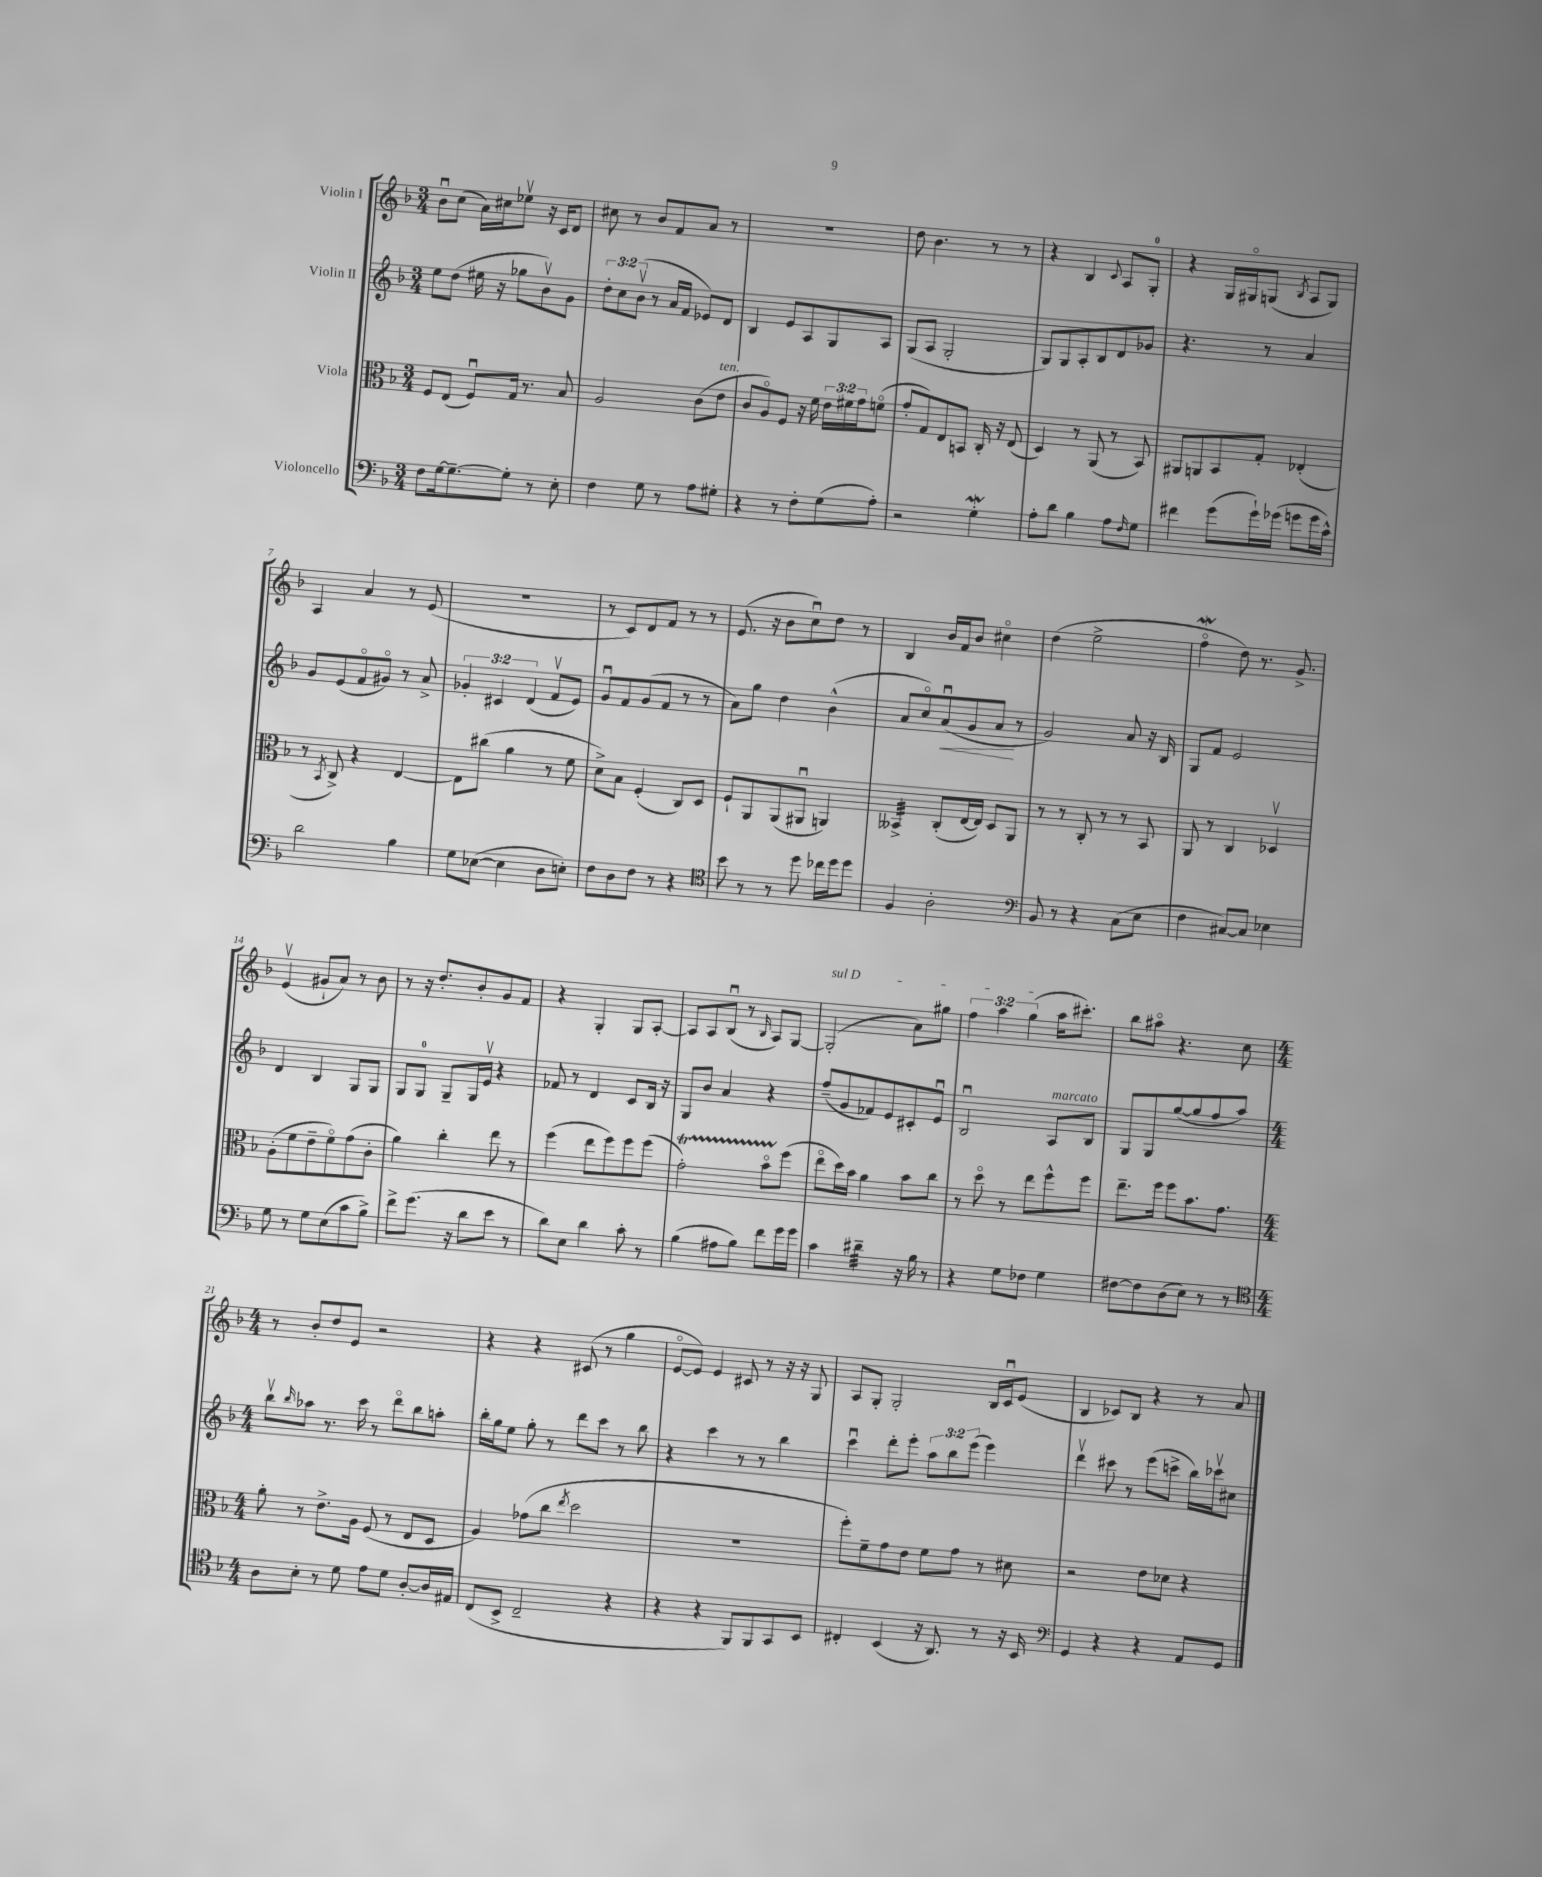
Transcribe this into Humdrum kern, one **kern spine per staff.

**kern	**kern	**kern	**kern
*staff4	*staff3	*staff2	*staff1
*clefF4	*clefC3	*clefG2	*clefG2
*k[b-]	*k[b-]	*k[b-]	*k[b-]
*M3/4	*M3/4	*M3/4	*M3/4
8F\L	8F/L	8ee\L	8b-u\L
[16G\k	(8E/J	(8dd\J	(8cc\J
8.G~\_	.	.	.
.	8Fu/L)	16ee#\	16a\LL)
.	.	16r	16cc#\J
8G'\]J	16G/Jk	8gg-\L	8ee-v\J
.	8.r	.	.
8r	.	8b-v\)	16r
.	.	.	16c/LK
8E'\	8B-/	8g\J	8d/J
=	=	=	=
4F\	2A/	12dd'\L	8cc#\
.	.	12cc\	.
.	.	.	8r
.	.	(12b-v\J	.
8G\	.	8r	8b-/L
8r	.	16a/LL	8f/
.	.	16f/JJ	.
8A\L	(8c\L	8e-/L)	8a/J
8G#'\J	8e\J	8d/J	8r
=	=	=	=
4r	8c/L	4B-/	2.r
.	8Ao/)	.	.
8r	8F/J	8e/L	.
8F'\L	16r	8A/	.
.	16f\	.	.
(8G\	24e\LL	8G/	.
.	24f#\	.	.
.	24g\J	.	.
8A'\J)	(8fo\J	8A/J	.
=	=	=	=
2r	8g'/L	(8G/L	8dd\
.	8G/)	8A/J	4.b-\
.	8E/	2G'/	.
.	8BB/J	.	.
4G'\	16C'/	.	8r
.	16r	.	.
.	(8E/	.	8r
=	=	=	=
8A'\L	4D/)	8G/L)	4r
8d\J	.	8G/	.
4B-\	8r	8A'/	4B-/
.	(8AA/	8B-/	.
.	.	.	8qqc/
8A\L	8r	8d/	8A/L
16qqF/	.	.	.
8G\J	8BB-/)	8g-/J	8G'/J
=	=	=	=
4f#\	8AA#/L	4.r	4r
.	8AA/	.	.
(8g\L	8BB-/	.	16G/LL
.	.	.	16G#o/J
16g`\L)	8G'/J	8r	(8G/J
(16g-\JJ	.	.	.
.	.	.	8qB-/
8g\L	(4E-'/	4a/	8A/L
16g\L	.	.	8G/J)
16c^^\JJ)	.	.	.
=	=	=	=
2d\	8r	8g/L	4A/
.	8qBB-/	.	.
.	8C^/)	(8e/	.
.	4r	8fo/	4a/
.	.	8g#o/J)	.
4B-\	[4E/	8r	8r
.	.	8a^/	(8e/
=	=	=	=
8G\L	8E\]L	6g-'/	2.r
([8E-\J	(8cc#\J	.	.
.	.	6c#/	.
4E-\]	4a\	.	.
.	.	(6d/	.
8D\L	8r	8fv/L	.
8E'\J)	8f\	8e/J)	.
=	=	=	=
8F\L	8d^\L)	8gu/L	8r
8D\	8B-\J	8f/	8c/L)
8F\J	(4F'/	(8g/	8d/
8r	.	8f/J	8f/J
4r	8C/L)	8r	8r
.	8D/J	8r	8r
=	=	=	=
*clefC4	*	*	*
8b-\	8F`/L	8a\L)	(8.e/
8r	8AA/	8gg\J	.
.	.	.	16r
8r	(8AA/	4dd\	8b-\L
8dd\	8AA#u/J	.	8ccu\)
16cc-\LL	4AA/)	(4b-^^\	8dd\J
16dd\J	.	.	.
8dd\J	.	.	8r
=	=	=	=
4F/	4BB--^/	8a/L	4B-/
.	.	8cco/)	.
2A'\	(8C'/L	(8au/	16b-/LL
.	.	.	16f/J
.	[16E/L	8g/	8b-/J
.	16E/]JJ)	.	.
.	8D/L	8a/J	4cc#o\
.	8AA/J	8r	.
=	=	=	=
*clefF4	*	*	*
8BB-/	8r	2g/)	(4dd\
8r	8r	.	.
4r	8C'/	.	2ee^\
.	8r	.	.
(8C\L	8r	8a/	.
8E\J	8BB-/	16r	.
.	.	16B-/	.
=	=	=	=
4F\	8AA/	8G/L	4ffo\
.	8r	8f/J	.
[8C#/L)	4C/	2e/	8dd\)
8C#/]J	.	.	8.r
4E-\	4D-v/	.	.
.	.	.	8.g^/
=	=	=	=
8G\	(8A'\L	4d/	(4ev/
8r	8f\	.	.
8G\L	8e~\	4B-/	8g#`/L
(8E\	8fo\)	.	8a/J)
8c\	(8g\	8G/L	8r
8B-^\J)	8c'\J	8G/J	8b-\
=	=	=	=
8f^\L	4a\)	8G/L	8r
(8.g\J	.	8G/J	16r
.	.	.	8.dd'/L
.	4cc'\	8G~/L	.
16r	.	.	.
8d\L	.	16G/L	8b-'/
.	.	16ev/JJ	.
8e\J	8ee\	4r	8g/
8r	8r	.	8f/J
=	=	=	=
8d\L)	(4ff\	8f-/	4r
8E\J	.	8r	.
4d\	8ee\L	4d/	4G'/
.	8ff\)	.	.
8c'\	8ff\	8c/L	8G/L
8r	(8ff\J	16B-/Jk	[8A'/J
.	.	16r	.
=	=	=	=
(4B-\	2g'\)	8G/L	8A/]L
.	.	8b-/J	8A/
8A#\L	.	4a/	(8B-u/J
8B-\J)	.	.	8r
.	.	.	16qqB-/
8f\L	8b-o\L	4r	8A/L)
16g\L	(8ff\J	.	[8G/J
16g\JJ	.	.	.
=	=	=	=
4c\	8eeo\L	(8ff~/L	(2G'/]
.	16dd\L)	8g/	.
.	16b-\JJ	.	.
4d#~\	4a\	8f-/)	.
.	.	8e/	.
16r	8b-\L	8c#'/	8a\L)
16B-\	.	.	.
8r	8cc\J	8eu/J	8gg#\J
=	=	=	=
4r	8r	2B-u/	6ff\
.	8ddo\	.	.
.	.	.	6aa\
8G\L	8r	.	.
.	.	.	(6gg\
8F-\J	8ee\L	.	.
4G\	8ff^^\	8A/L	16aa\LK
.	.	.	8.ccc#'\J)
.	8ff\J	8B-/J	.
=	=	=	=
[8F#\L	8.ee~\L	8G/L	8bb-\L
8F#\]	.	8G/	8aa#o\J
.	16ff\Jk	.	.
(8D\	8ff\L	([8gg/	4.r
8E\J)	8.b-\	8gg/]	.
8r	.	8ff/	.
.	8.g\J	.	.
8r	.	8aa/J)	8cc\
=	=	=	=
*clefC4	*	*	*
*M4/4	*M4/4	*M4/4	*M4/4
8A\L	8a'\	8bb-v\L	8r
.	.	16qqbb-/	.
8B-'\J	8r	8aa-\J	8b-'/L
8r	8.e^\L	8.r	8dd/
8d\	.	.	8e/J
.	16A\Jk	16ccc\	.
8e\L	(8F/	8r	2r
8d\J	8r	8dddo\L	.
[8A'/L	8E/L	8bb-\	.
16A/]L	8D/J	8aa'\J	.
16E#/JJ	.	.	.
=	=	=	=
(8C/L	4A/)	16bb-'\LL	4r
.	.	16gg\J	.
8BB-^/J	.	8ee\J	.
2C~/	(8g-\L	8gg'\	4r
.	8cc\J	8r	.
.	8qee/	.	.
.	2dd\	8ddd\L	(8c#/
.	.	8ccc\J	8r
4r	.	8r	4gg\
.	.	8bb-\	.
=	=	=	=
4r	1r	4r	[8eo/L
.	.	.	8e/]J)
4r	.	4ccc\	4e/
8FF/L)	.	8r	8c#/
8FF/	.	8r	8r
8GG/	.	4bb-\	16r
.	.	.	16r
8BB-/J	.	.	8G/
=	=	=	=
4C#'/	8ff'\L)	4cccu\	8A/L
.	8f~\	.	8G'/J
(4BB-/	8g\	8ddd'\L	2G'/
.	8e\J	8eee'\J	.
16r	8f\L	12aa\L	.
8.AA/)	.	.	.
.	.	12bb-\	.
.	8g\J	.	.
.	.	(12eee\J	.
8r	8r	4eee\)	16B-/LL
.	.	.	16cu/J
16r	8d#\	.	(8e/J
16BB-/	.	.	.
=	=	=	=
*clefF4	*	*	*
4GG/	2r	4dddv\	4B-/
4r	.	8ccc#\	8c-/L)
.	.	8r	8B-/J
4r	8e\L	(8eee\L	4r
.	8d-\J	8ccc^\J	.
8AA/L	4r	16bb-\LL)	8r
.	.	16ccc-v\J	.
8GG/J	.	8cc#\J	8a/
==	==	==	==
*-	*-	*-	*-
